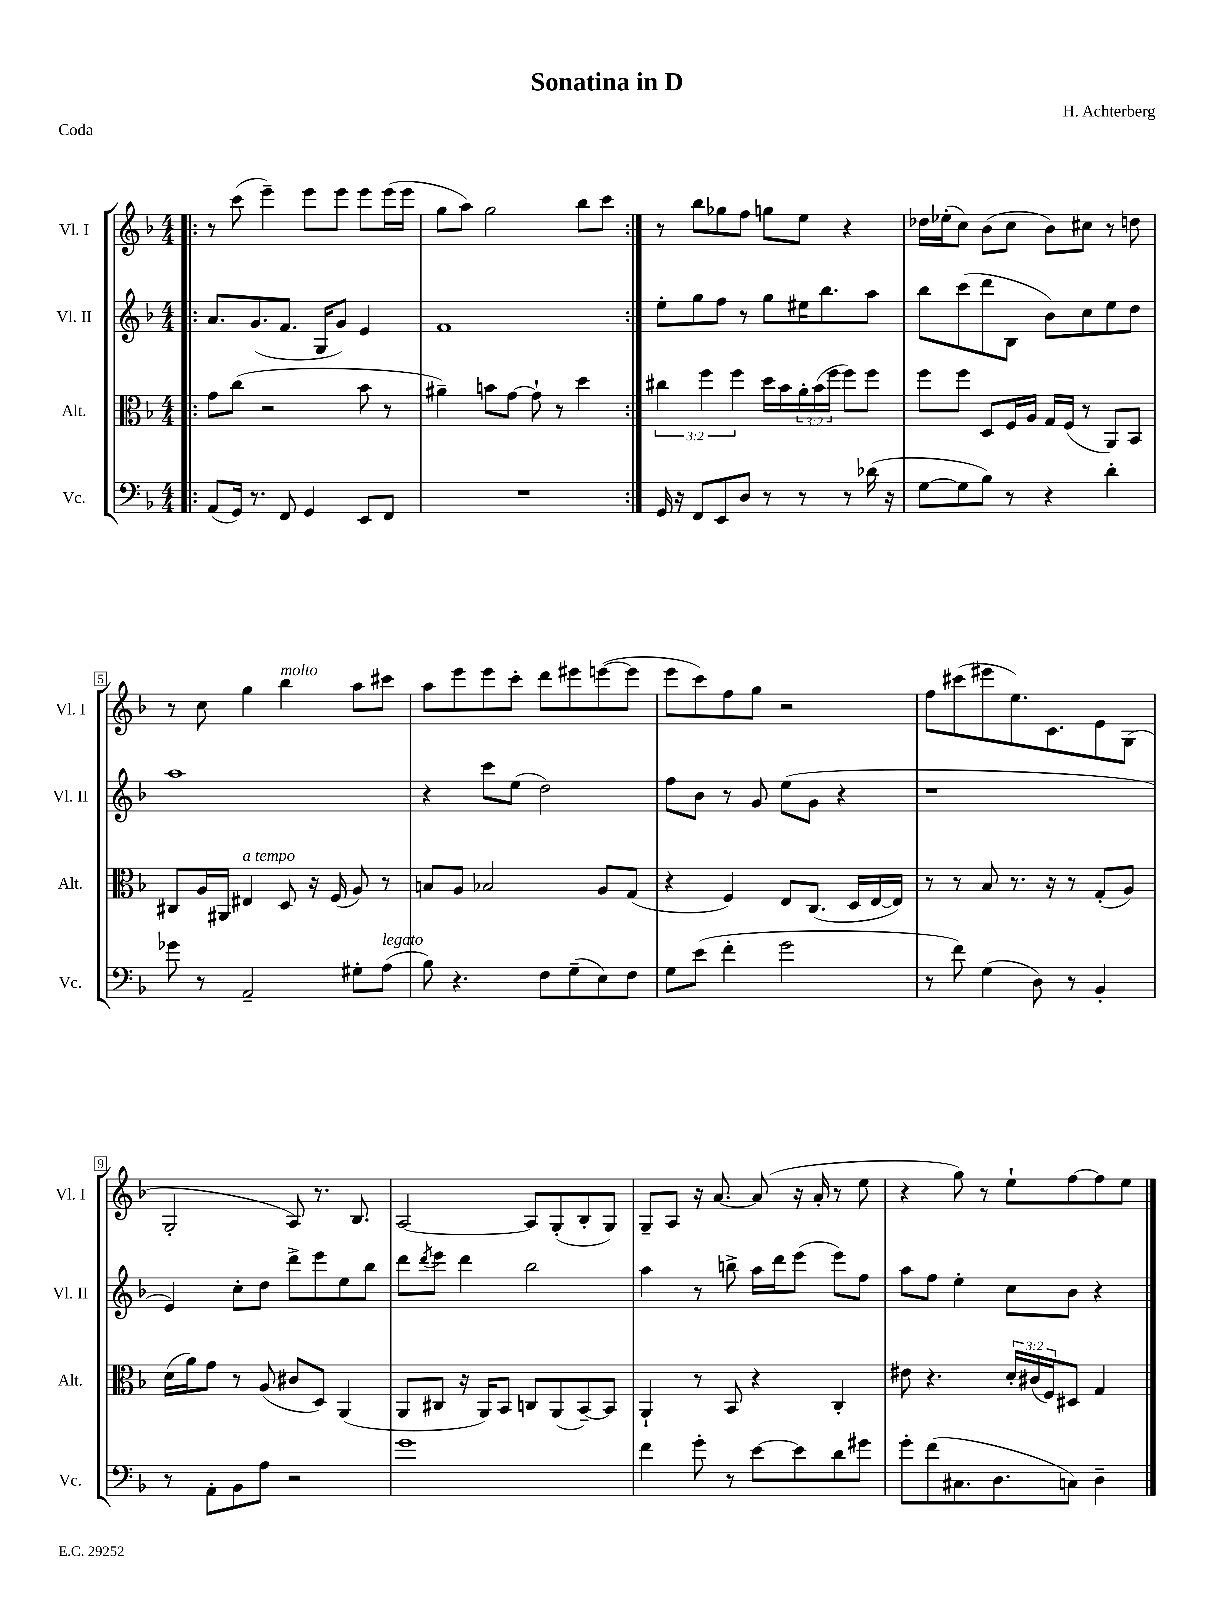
\header { title = "Sonatina in D" composer = "H. Achterberg" piece = "Coda" }
<<
\new StaffGroup <<
\new Staff = "s0" \with { instrumentName = "Vl. I" shortInstrumentName = "Vl. I" } {
    \clef treble \key f \major \numericTimeSignature \time 4/4
    \repeat volta 2 { \bar ".|:" r8 c'''8( e'''4--) e'''8 e'''8 e'''8 e'''16( e'''16 |
    g''8 a''8) g''2 bes''8 c'''8 | }
    r8 bes''8 ges''8 f''8 g''8 e''8 r4 |
    des''16 ees''16-.( c''8) bes'8( c''8 bes'8) cis''8 r8 d''8 |
    r8 c''8 g''4 bes''4^\markup { \italic "molto" } a''8 cis'''8 |
    a''8 e'''8 e'''8 c'''8-. d'''8 eis'''8 e'''8~( e'''8 |
    e'''8 c'''8) f''8 g''8 r2 |
    f''8 cis'''8( eis'''8 e''8.) c'8. e'8 g8( |
    g2-. a8) r8. bes8. |
    a2~ a8 g8-.( bes8-. g8) |
    g8-- a8 r16 a'8.~ a'8( r16 a'16-. r8 e''8 |
    r4 g''8) r8 e''8-! f''8~ f''8 e''8 \bar "|." |
}
\new Staff = "s1" \with { instrumentName = "Vl. II" shortInstrumentName = "Vl. II" } {
    \clef treble \key f \major \numericTimeSignature \time 4/4
    \repeat volta 2 { \bar ".|:" a'8. g'8.( f'8. g16 g'8) e'4 |
    f'1 | }
    e''8-. g''8 f''8 r8 g''8 eis''16 bes''8. a''8 |
    bes''8 c'''8( d'''8 bes8 bes'8) c''8 e''8 d''8 |
    a''1 |
    r4 c'''8 e''8( d''2) |
    f''8 bes'8 r8 g'8 e''8( g'8 r4 |
    r1 |
    e'4) c''8-. d''8 d'''8-> e'''8 e''8 bes''8 |
    d'''8 \acciaccatura { d'''8 } e'''8 d'''4 bes''2 |
    a''4 r8 b''8-> a''16 d'''16 e'''8( e'''8) f''8 |
    a''8 f''8 e''4-. c''8 bes'8 r4 \bar "|." |
}
\new Staff = "s2" \with { instrumentName = "Alt." shortInstrumentName = "Alt." } {
    \clef alto \key f \major \numericTimeSignature \time 4/4 \override Staff.TupletNumber.text = #tuplet-number::calc-fraction-text
    \repeat volta 2 { \bar ".|:" g'8 c''8( r2 bes'8 r8 |
    ais'4--) b'8 g'8~ g'8-! r8 d''4 | }
    \tuplet 3/2 { cis''4 f''4 f''4 } d''16 bes'16 \tuplet 3/2 { a'16-. bes'16( f''16 } f''8) f''8 |
    f''8 f''8 d8 f16 a16 g16 f16( r8 a,8) bes,8 |
    cis8 a16 ais,16 eis4^\markup { \italic "a tempo" } d8 r16 f16( a8) r8 |
    b8 a8 bes2 a8 g8( |
    r4 f4) e8 c8.( d16 e16~ e16) |
    r8 r8 bes8 r8. r16 r8 g8-.( a8) |
    d'16( a'16) g'8 r8 a8( cis'8 d8) a,4( |
    a,8 cis8 r16 a,16) bes,8 c8 a,8( bes,8~--) bes,8 |
    a,4-! r8 bes,8 r4 c4-. |
    eis'8 r4. \tuplet 3/2 { d'16-. cis'16( f16) } dis8 g4 \bar "|." |
}
\new Staff = "s3" \with { instrumentName = "Vc." shortInstrumentName = "Vc." } {
    \clef bass \key f \major \numericTimeSignature \time 4/4
    \repeat volta 2 { \bar ".|:" a,8( g,16) r8. f,8 g,4 e,8 f,8 |
    R1 | }
    g,16 r16 f,8 e,8 d8 r8 r8 r8 des'16( r16 |
    g8~ g8 bes8) r8 r4 d'4-. |
    ges'8 r8 a,2-- gis8-. a8^\markup { \italic "legato" }( |
    bes8) r4. f8 g8--( e8) f8 |
    g8 e'8( f'4-. g'2 |
    r8 f'8) g4( d8) r8 bes,4-. |
    r8 a,8-. bes,8 a8 r2 |
    g'1 |
    f'4 g'8-. r8 e'8~ e'8 d'8 gis'8 |
    g'8-. f'8( cis8. d8. c8) d4-- \bar "|." |
}
>>
>>
\layout { \context { \Score \override BarNumber.stencil = #(make-stencil-boxer 0.1 0.3 ly:text-interface::print) } }
